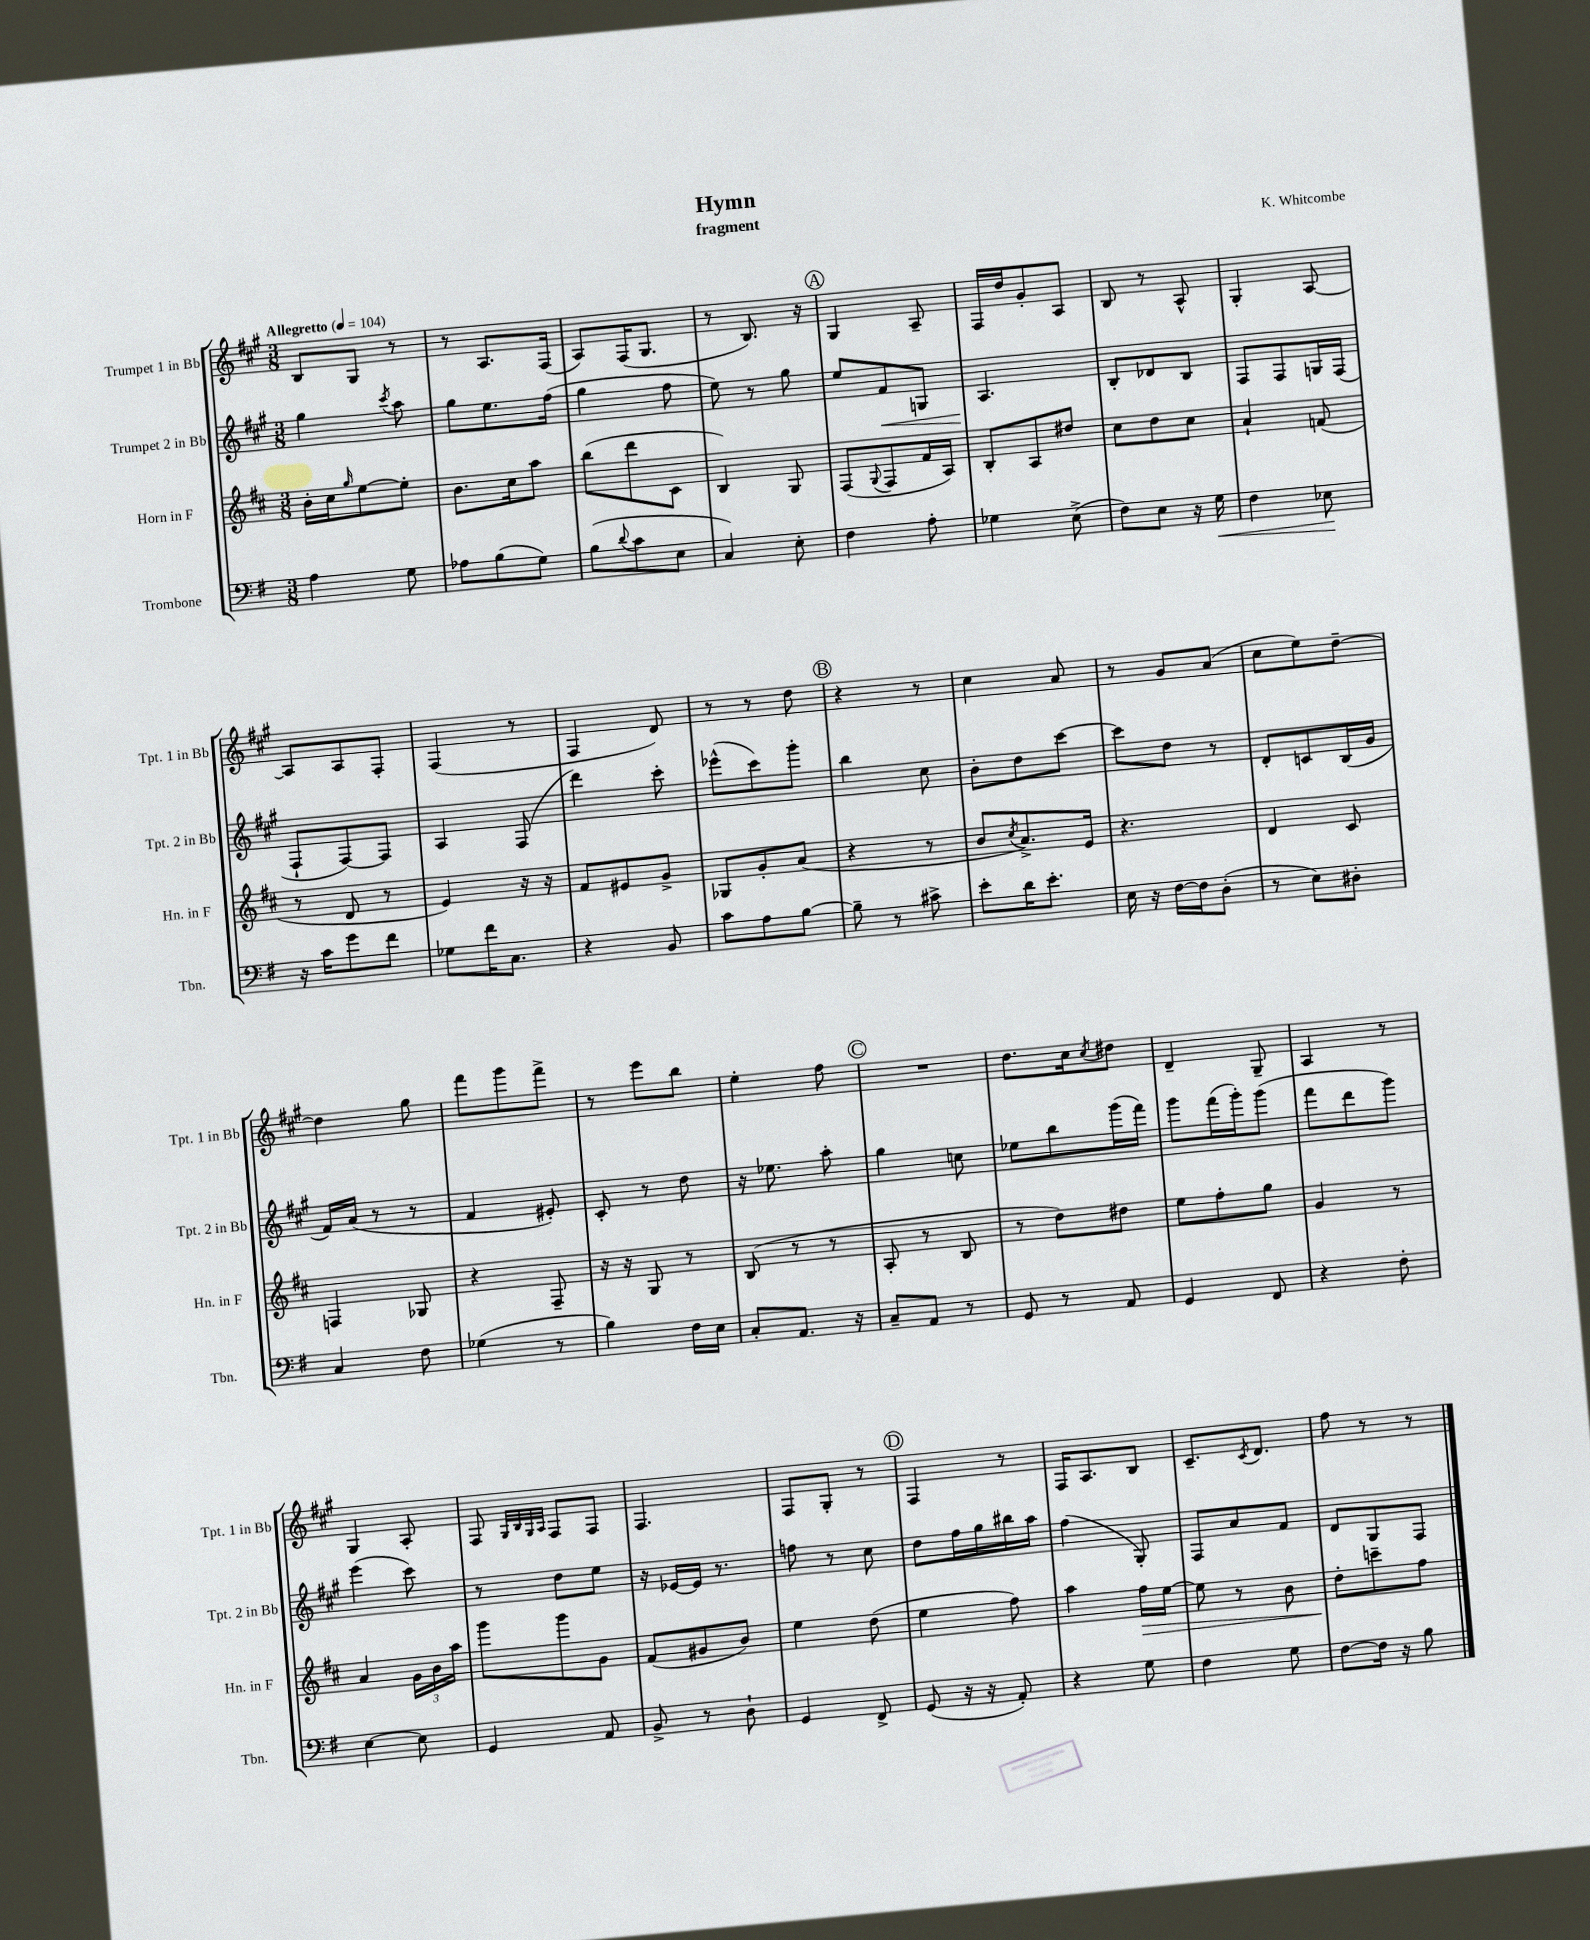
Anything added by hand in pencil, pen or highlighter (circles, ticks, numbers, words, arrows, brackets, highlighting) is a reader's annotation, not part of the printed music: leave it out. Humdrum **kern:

**kern	**kern	**kern	**kern
*staff4	*staff3	*staff2	*staff1
*clefF4	*clefG2	*clefG2	*clefG2
*k[f#]	*k[f#c#]	*k[f#c#g#]	*k[f#c#g#]
*M3/8	*M3/8	*M3/8	*M3/8
*MM104	*MM104	*MM104	*MM104
4A	16b'	4gg#	8B
.	16cc#	.	.
.	16qqgg	.	.
.	[8ee	.	8G#
.	.	8qccc#	.
8G	8ee']	8aa	8r
=	=	=	=
8A-	8.b	8gg#	8r
(8B	.	8.ee	8.A
.	16cc#	.	.
8G)	8aa	.	.
.	.	(16ff#	(16F#
=	=	=	=
(8B	(8bb	4gg#	8A)
8qqd	.	.	.
8c	8ddd	.	(16F#
.	.	.	8.G#
8E	8c#	8ff#	.
=	=	=	=
4C)	4B)	8ee)	8r
.	.	8r	8.B)
8E'	8G	8gg#	.
.	.	.	16r
=	=	=	=
4F#	(8F#	8ee	4G#
.	8qqG	.	.
.	8F#	8f#	.
8A'	16f#	8G	8A~
.	16A)	.	.
=	=	=	=
4G-	8B'	4.A	16F#
.	.	.	16dd
.	8A	.	8g#'
(8E^	8dd#	.	8A
=	=	=	=
8F#)	8cc#	8B'	8B
8E	8dd	8d-	8r
16r	8cc#	8B	8A^^
16G	.	.	.
=	=	=	=
4F#	4a`	8F#	4G#'
.	.	8F#	.
8E-	(8f	16G	[8A
.	.	(16F#	.
=	=	=	=
16r	8r	8F#`	8A]
16c	.	.	.
8g	8d	[8F#)	8A
8f#	8r	8F#]	8F#'
=	=	=	=
8G-	4e)	4A	(4F#
16f#	.	.	.
8.C	.	.	.
.	16r	(8F#	8r
.	16r	.	.
=	=	=	=
4r	8f#	4ddd)	4F#
.	8e#	.	.
8BB	8g^	8ccc#'	8d)
=	=	=	=
8c	8G-	(8eee-^^	8r
8A	8g'	8ccc#)	8r
[8B	(8a	8ggg#'	8dd
=	=	=	=
8B~]	4r	4bb	4r
8r	.	.	.
8c#^	8r	8cc#	8r
=	=	=	=
8e'	8b	8b'	4cc#
.	8qcc#	.	.
16d	8.a^)	8dd	.
8.e'	.	.	.
.	.	[8ccc#	8a
.	16e	.	.
=	=	=	=
16E	4.r	8ccc#]	8r
16r	.	.	.
[16F#	.	8dd	8g#
16F#]	.	.	.
(8D'	.	8r	(8a
=	=	=	=
8r	4d	8d'	8cc#
8E)	.	8c	8ee)
8D#'	8c#	(16B	[8dd~
.	.	16g#	.
=	=	=	=
4C	4F	16f#)	4dd]
.	.	(16a	.
.	.	8r	.
8F#	8G-	8r	8gg#
=	=	=	=
(4G-	4r	4f#	8fff#
.	.	.	8ggg#
8r	8F#~	8e#')	8fff#^
=	=	=	=
4B)	16r	8c#'	8r
.	16r	.	.
.	8G	8r	8eee
16F#	8r	8dd	8bb
16E	.	.	.
=	=	=	=
8C'	(8B	16r	4ee'
.	.	8.ee-	.
8.AA	8r	.	.
.	8r	8aa'	8ff#
16r	.	.	.
=	=	=	=
8C~	8A'	4gg#	4.r
8AA	8r	.	.
8r	8B	8cc	.
=	=	=	=
8GG	8r	8ee-	8.dd
8r	8dd)	8bb	.
.	.	.	16cc#
.	.	.	8qcc#
8AA	8dd#	(16ggg#	8dd#
.	.	16fff#)	.
=	=	=	=
4GG	8ee	8ggg#	4d~
.	8ff#'	(16fff#	.
.	.	16ggg#')	.
8FF#	8gg	(8ggg#	8G#~
=	=	=	=
4r	4g	8fff#	4A
.	.	8ddd	.
8F#'	8r	8ggg#)	8r
=	=	=	=
[4E	4a	(4eee	4G#
8E]	24g	8ccc#)	8A'
.	24b	.	.
.	24aa	.	.
=	=	=	=
4GG	8ggg	8r	8F#
.	.	.	32qqG#
.	.	.	32qqB
.	.	.	32qqG#
.	.	.	32qqA
.	8ggg	8dd	8F#
8AA	8g	8ee	8F#
=	=	=	=
8BB^	(8f#	16r	4.F#
.	.	[16e-	.
8r	8g#	16e-]	.
.	.	8.r	.
8D`	8b)	.	.
=	=	=	=
4GG	4ee	8ff	8F#
.	.	8r	8G#'
8FF#^	(8dd	8cc#	8r
=	=	=	=
(8GG	4ee	8dd	4F#
16r	.	16ff#	.
16r	.	16gg#	.
8AA')	8ff#)	16bb#	8r
.	.	16aa	.
=	=	=	=
4r	4aa	(4ff#	16F#
.	.	.	8.A
8G	16ff#	8G#')	8B
.	[16ee	.	.
=	=	=	=
4F#	8ee]	8F#	8.c#~
.	8r	8a	.
.	.	.	8qc#
.	.	.	8.d
8G	8b	8f#	.
=	=	=	=
[8F#	8dd'	8d	8ff#
16F#]	8ccc~	8G#	8r
16r	.	.	.
8B	8ff#	8F#	8r
==	==	==	==
*-	*-	*-	*-
